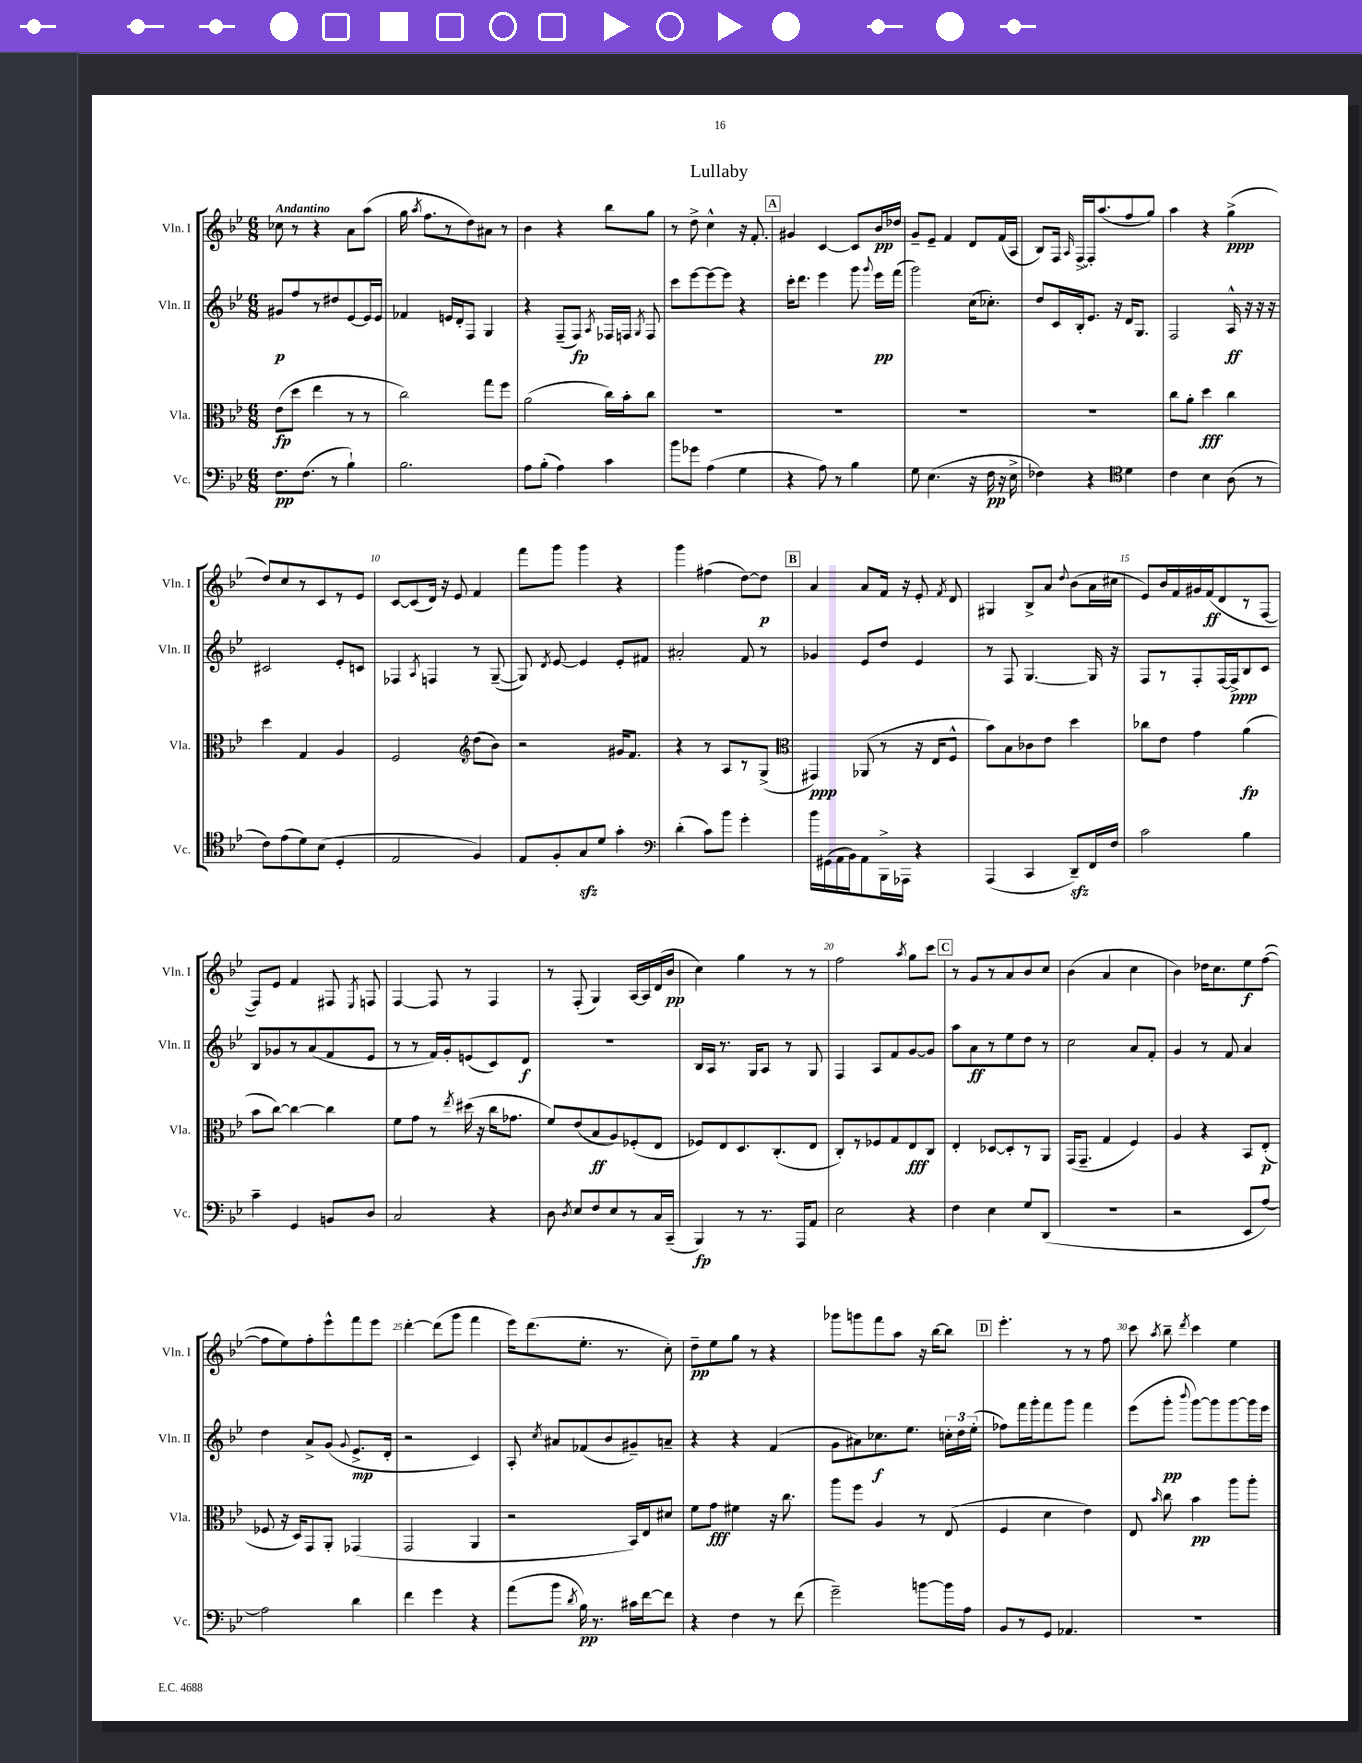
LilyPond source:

\header { title = "Lullaby" }
<<
\new StaffGroup <<
\new Staff = "s0" \with { instrumentName = "Vln. I" shortInstrumentName = "Vln. I" } {
    \clef treble \key bes \major \numericTimeSignature \time 6/8 \tempo "Andantino"
    \autoBeamOff ces''8 r8 r4 a'8[ a''8]( |
    g''16 \acciaccatura { a''8 } f''8.[ r8 d''8) ais'8] r8 |
    bes'4 r4 bes''8[ g''8] |
    r8 d''8-> c''4-^ r16 f'8.-. |
    \mark \markup { \box "A" } gis'4 c'4~ c'8[ bes'16\pp des''16] |
    g'8[-- ees'8]-- f'4 d'8[ f'16( a16] |
    bes8[) f16] \grace { a16 } f16[~-> f16-. a''8.( f''8 g''8]) |
    a''4 r4 g''4->\ppp( |
    d''8[) c''8 r8 c'8 r8 ees'8] |
    c'8[~ c'8( d'16]) r16 ees'8 f'4 |
    f'''8[ g'''8] g'''4 r4 |
    g'''4 fis''4( d''8[~) d''8]\p |
    \mark \markup { \box "B" } a'4 a'8[ f'16] r16 ees'8-. \acciaccatura { f'8 } d'8 |
    gis4 bes8[-> a'8] \appoggiatura { d''8 } bes'8[( a'16 cis''16] |
    ees'8[) bes'16 f'16 gis'16 f'16\ff( d'8 r8 f8]~ |
    f8[) ees'8] f'4 fis8 \acciaccatura { ees8 } f8 |
    f4~ f8 r8 f4 |
    r8 f8-.( g4) a16[~ a16 d'16( bes'16]\pp |
    c''4) g''4 r8 r8 |
    f''2 \acciaccatura { a''8 } g''8[ c'''8] |
    \mark \markup { \box "C" } r8 g'8[ r8 a'8 bes'8 c''8] |
    bes'4( a'4 c''4 |
    bes'4) des''16[ c''8. ees''8\f f''8]~( |
    f''8[ ees''8) f''8-. ees'''8-^ f'''8 ees'''8] |
    d'''4~-. d'''8[( g'''8] f'''4 |
    ees'''16[) d'''8.( ees''8.]-. r8. c''8-.) |
    d''8[--\pp ees''8 g''8] r8 r4 |
    ges'''8[ g'''8 f'''8 a''8] r16 bes''16[~ bes''8] |
    \mark \markup { \box "D" } ees'''4.-. r8 r8 f''8 |
    c'''8 \acciaccatura { a''8 } bes''8-- \acciaccatura { d'''8 } c'''4 ees''4 \bar "|." |
}
\new Staff = "s1" \with { instrumentName = "Vln. II" shortInstrumentName = "Vln. II" } {
    \clef treble \key bes \major \numericTimeSignature \time 6/8
    \autoBeamOff gis'8[\p f''8 r8 dis''8 ees'8~ ees'16 ees'16] |
    fes'4 e'16[ d'16-. f8] g4 |
    r4 f8[--( f8]\fp) \acciaccatura { a8 } fes16[ f16] \acciaccatura { g8 } f8 |
    c'''8[ ees'''8~ ees'''8~ ees'''8] r4 |
    \mark \markup { \box "A" } c'''16[-. d'''8.] ees'''4 g'''8 \appoggiatura { g'''8 } ees'''16[\pp f'''16]( |
    g'''2) c''16[( ces''8.]-.) |
    d''8[ c'16 bes16-. ees'8.] r16 d'16[ g8.] |
    f2 a16-^\ff r16 r16 r16 |
    cis'2 ees'8[-. c'8] |
    fes4 \acciaccatura { a8 } f4 r8 g8~--( |
    g8) \acciaccatura { d'8 } ees'8~ ees'4 ees'8[-. fis'8] |
    ais'2-. f'8 r8 |
    \mark \markup { \box "B" } ges'4 ees'8[ d''8] ees'4 |
    r8 f8 g4.~ g16 r16 |
    f8[ r8 f8-. f16~ f16->\ppp bes8 c'8] |
    bes8[ ges'8 r8 a'8( f'8 ees'8] |
    r8 r8 f'16[) g'16-. e'8( c'8) d'8]\f |
    R2. |
    bes16[ a16] r8. g16[ a8] r8 g8 |
    f4 a8[ f'8 g'8~ g'8] |
    \mark \markup { \box "C" } a''8[ a'8\ff r8 ees''8 d''8] r8 |
    c''2 a'8[ f'8]-. |
    g'4 r8 f'8 a'4 |
    d''4 a'8[-> g'8]( \appoggiatura { g'8 } ees'8.[->\mp d'16]-. |
    r2 c'4) |
    a8-. \acciaccatura { c''8 } ais'8[ fes'8( bes'8 gis'8--) a'8]-- |
    r4 r4 f'4( |
    g'8[ ais'8) ces''8.\f ees''8.] \tuplet 3/2 { c''16[-. d''16 ees''16]-.( } |
    \mark \markup { \box "D" } fes''8[) f'''16 g'''16-. f'''8 g'''8] f'''4 |
    ees'''8[( g'''8]-.\pp \appoggiatura { bes'''8 } g'''8[~) g'''8 g'''8~ g'''16 ees'''16] \bar "|." |
}
\new Staff = "s2" \with { instrumentName = "Vla." shortInstrumentName = "Vla." } {
    \clef alto \key bes \major \numericTimeSignature \time 6/8
    \autoBeamOff ees'8[\fp( d''8] ees''4 r8 r8 |
    c''2) g''8[ f''8] |
    a'2( c''16[) bes'16-. c''8] |
    R2. |
    \mark \markup { \box "A" } R2. |
    R2. |
    R2. |
    c''8[ a'8]-. d''4\fff c''4 |
    d''4 g4 a4 |
    f2 \clef treble d''8[( bes'8]) |
    r2 gis'16[ f'8.] |
    r4 r8 a8[ r8 g8]->( |
    \mark \markup { \box "B" } \clef alto gis,4\ppp) aes,8( r8 r16 ees16[ f8]-^ |
    bes'8[) bes8 ces'8 ees'8] d''4 |
    ces''8[ ees'8] g'4 a'4\fp( |
    bes'8[ c''8]~) c''4~ c''4 |
    f'8[ g'8] r8 \acciaccatura { ees''8 } dis''16( r16 c''16[ ges'8.] |
    f'8[) ees'8( bes8\ff a8) fes8-.( ees8] |
    fes8[) ees8 d8. c8.-.( ees8] |
    c8[-.) r8 fes8 g8 ees8\fff c8] |
    \mark \markup { \box "C" } ees4-. des8[~ des8-. r8 a,8] |
    g,16[( g,8.]-- g4 f4) |
    a4 r4 bes,8[ ees8]-.\p( |
    fes8 r16 d16[) g,8 a,8]-. ges,4( |
    g,2 a,4 |
    r2 bes,16[) ees16 dis'8] |
    f'8[ g'8]\fff fis'4 r16 c''8. |
    a''8[ f''8] a4 r8 ees8( |
    \mark \markup { \box "D" } f4 d'4 ees'4) |
    ees8 \grace { bes'16 } c''8 bes'4\pp a''8[ a''8]-. \bar "|." |
}
\new Staff = "s3" \with { instrumentName = "Vc." shortInstrumentName = "Vc." } {
    \clef bass \key bes \major \numericTimeSignature \time 6/8
    \autoBeamOff f8.[\pp f8.]( r8 bes4-!) |
    bes2. |
    a8[ bes8]-.( a4) c'4 |
    bes'8[ ges'8] a4( g4 |
    \mark \markup { \box "A" } r4 a8) r8 bes4 |
    g8 ees4.( r16 f16\pp r16 ees16-> |
    fes4) r4 \clef tenor d'4 |
    c'4 bes4 a8( r8 |
    c'8[) ees'8( d'8) bes8]( d4-. |
    ees2 f4) |
    ees8[ f8-. g8\sfz d'8] g'4-. |
    \clef bass d'4-.( c'8[) bes'8] g'4-. |
    \mark \markup { \box "B" } bes'16[ gis,16( a,16 bes,16) a,8 bes,,16-> aes,,16] r4 |
    a,,4( c,4 d,8[--\sfz) f,16 f16] |
    c'2 bes4 |
    c'4-- g,4 b,8[ d8] |
    c2 r4 |
    d8 \acciaccatura { d8 } ees8[ f8 ees8 r8 c16 c,16]--( |
    bes,,4\fp) r8 r8. a,,16[ a,8] |
    ees2 r4 |
    \mark \markup { \box "C" } f4 ees4 g8[ d,8]( |
    R2. |
    r2 ees,8[ a8]~) |
    a2 d'4 |
    f'4 g'4 r4 |
    a'8[( bes'8] \acciaccatura { d'8 } bes16\pp) r8. cis'16[ f'16~ f'8] |
    r4 f4 r8 f'8( |
    g'2--) b'8[~ b'16 a16] |
    \mark \markup { \box "D" } bes,8[ r8 g,8] aes,4. |
    R2. \bar "|." |
}
>>
>>
\layout { \context { \Score \override BarNumber.break-visibility = ##(#f #t #t) barNumberVisibility = #(every-nth-bar-number-visible 5) } }
